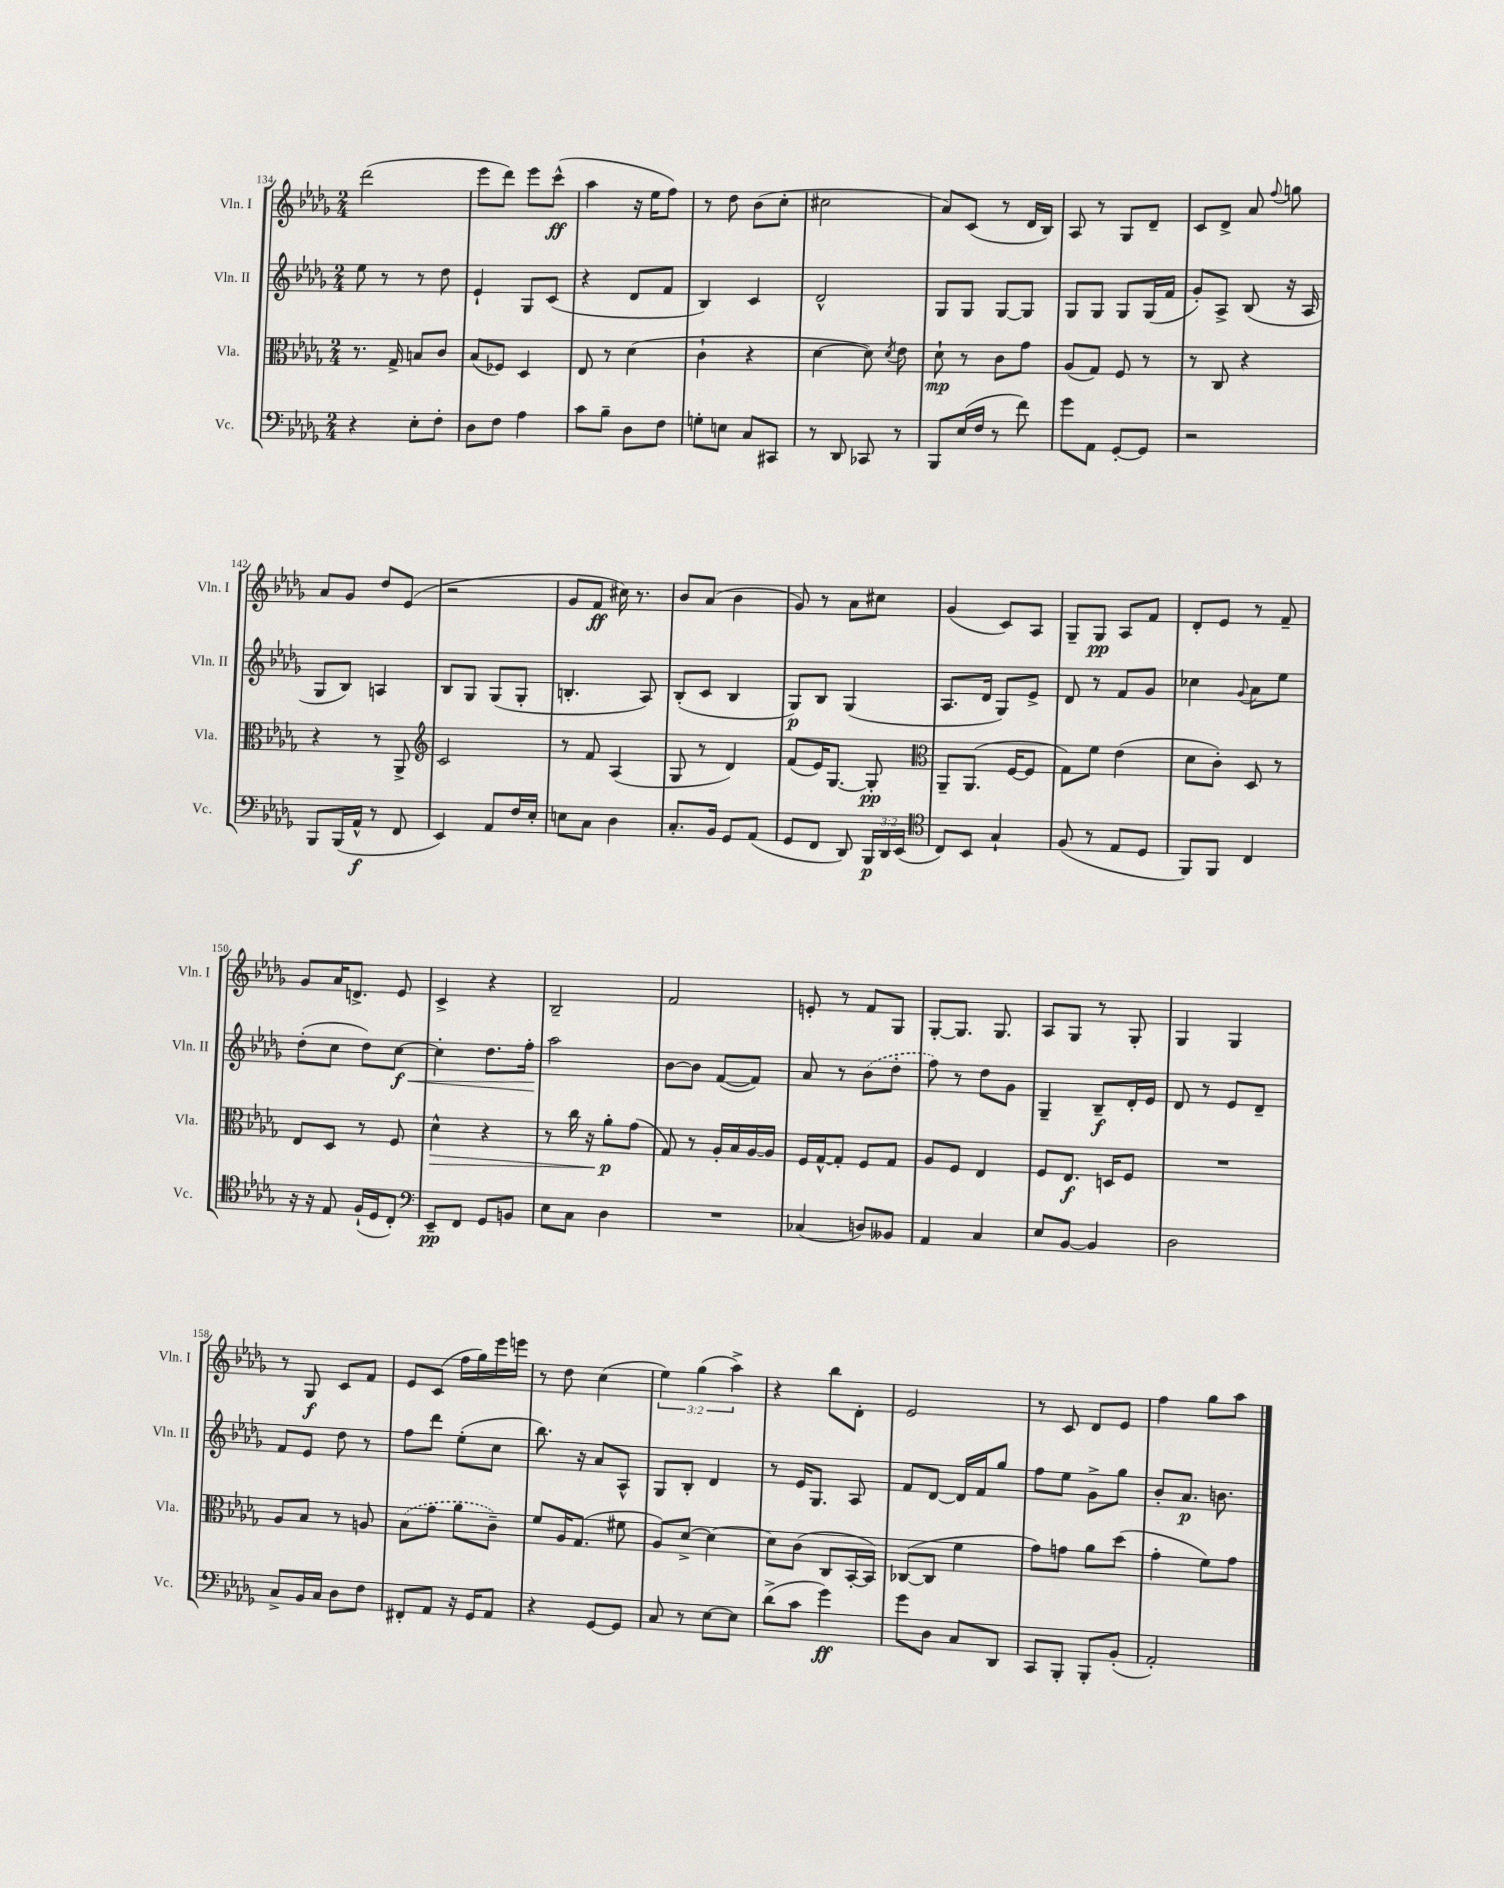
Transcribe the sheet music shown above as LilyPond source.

<<
\new StaffGroup <<
\new Staff = "s0" \with { instrumentName = "Vln. I" shortInstrumentName = "Vln. I" } {
    \clef treble \key des \major \numericTimeSignature \time 2/4 \override Staff.TupletNumber.text = #tuplet-number::calc-fraction-text
    \autoBeamOff des'''2( |
    ees'''8[ des'''8]) ees'''8[ c'''8]-^\ff( |
    aes''4 r16 ees''16[ f''8]) |
    r8 des''8 bes'8[( c''8]-. |
    cis''2 |
    aes'8[) c'8]( r8 des'16[ bes16]) |
    aes8 r8 ges8[ des'8]-- |
    c'8[ des'8]-> aes'8 \appoggiatura { f''8 } g''8 |
    aes'8[ ges'8] des''8[ ees'8]( |
    r2 |
    ges'8[ f'8]\ff cis''16) r8. |
    bes'8[ aes'8]( bes'4 |
    ges'8) r8 aes'8[ cis''8] |
    ges'4( c'8[) aes8] |
    ges8[-- ges8]\pp aes8[ f'8] |
    des'8[-. ees'8] r8 f'8-- |
    ges'8[ aes'16 d'8.]-> ees'8 |
    c'4-> r4 |
    bes2-- |
    f'2 |
    e'8-. r8 f'8[ ges8] |
    ges8[~-. ges8.] ges8. |
    aes8[ ges8] r8 ges8-. |
    ges4 ges4 |
    r8 ges8\f c'8[ f'8] |
    ees'8[ c'8]( f''16[ ges''16) ees'''16 e'''16] |
    r8 des''8 c''4( |
    \tuplet 3/2 { ees''4) ges''4( aes''4->) } |
    r4 bes''8[ des'8]-. |
    ees'2 |
    r8 c'8 des'8[ ees'8] |
    f''4 ges''8[ aes''8] \bar "|." |
}
\new Staff = "s1" \with { instrumentName = "Vln. II" shortInstrumentName = "Vln. II" } {
    \clef treble \key des \major \numericTimeSignature \time 2/4
    \autoBeamOff ees''8 r8 r8 des''8 |
    ees'4-! ges8[ c'8]( |
    r4 des'8[ f'8] |
    bes4) c'4 |
    des'2-^ |
    ges8[ ges8] ges8[~ ges8] |
    ges8[ ges8] ges8[ ges16( f'16] |
    ges'8[-.) aes8]-> bes8( r16 aes16 |
    ges8[ bes8]) a4 |
    bes8[ ges8] ges8[( ges8]-. |
    b4.-. aes8) |
    bes8[-.( c'8] bes4 |
    ges8[\p) bes8] ges4( |
    aes8.[ des'16] ges8[) ees'8]-> |
    des'8 r8 f'8[ ges'8] |
    ces''4 \appoggiatura { ges'8 } aes'8[ ees''8] |
    des''8[-.( c''8] des''8[) c''8]~\f\< |
    c''4-. des''8.[ f''16]-. |
    aes''2\! |
    bes'8[~ bes'8] f'8[~( f'8]) |
    aes'8 r8 \once \slurDashed bes'8[( des''8]-. |
    f''8) r8 des''8[ ges'8] |
    ges4-- bes8[--\f des'16-. ees'16] |
    des'8 r8 ees'8[ des'8]-- |
    f'8[ ees'8] des''8 r8 |
    f''8[ des'''8] ees''8[-.( c''8] |
    bes''8.) r16 aes'8[ aes8]-^ |
    ges8[ bes8]-. des'4 |
    r8 ees'16[ ges8.] aes8 |
    f'8[ des'8]~ des'16[ f'16 ges''8] |
    f''8[ ees''8] ges'8[-> ges''8] |
    bes'8[-. aes'8.]\p b'8. \bar "|." |
}
\new Staff = "s2" \with { instrumentName = "Vla." shortInstrumentName = "Vla." } {
    \clef alto \key des \major \numericTimeSignature \time 2/4
    \autoBeamOff r8. ges16-> b8[ c'8] |
    bes8[( fes8]) des4 |
    ees8 r8 des'4( |
    c'4-! r4 |
    des'4~ des'8) \acciaccatura { des'8 } ees'8 |
    des'8-!\mp r8 c'8[ ges'8] |
    aes8[( ges8]) f8 r8 |
    r8 c8 r4 |
    r4 r8 aes,8-> |
    \clef treble c'2 |
    r8 f'8 aes4( |
    ges8 r8 des'4) |
    f'8[( ees'16) ges8.]~ ges8-.\pp |
    \clef alto aes,8[-- aes,8.]( f16[~ f8] |
    ges8[) f'8] ees'4( |
    des'8[ c'8]-.) des8 r8 |
    ees8[ des8] r8 f8 |
    des'4-^\> r4 |
    r8 c''16 r16 aes'8[-.\p\! ges'8]( |
    ges8) r8 aes16[-. bes16 aes16~ aes16] |
    f16[ ges16~-^ ges8]-. f8[ ges8] |
    aes8[ f8] ees4 |
    f8[ ees8.]\f d16[ f8] |
    R2 |
    aes8[ bes8] r8 a8 |
    \once \slurDashed bes8[( ges'8] aes'8[ c'8]--) |
    f'8[ aes16 ges8.]( fis'8 |
    aes8[) des'8]~-> des'4~ |
    des'8[ c'8]( c8[ bes,16~-. bes,16]) |
    ces8[~( ces8] f'4 |
    ges'8[) g'8] aes'8[ des''8]( |
    ges'4-. f'8[) ges'8] \bar "|." |
}
\new Staff = "s3" \with { instrumentName = "Vc." shortInstrumentName = "Vc." } {
    \clef bass \key des \major \numericTimeSignature \time 2/4 \override Staff.TupletNumber.text = #tuplet-number::calc-fraction-text
    \autoBeamOff r4 ees8[-. f8]-. |
    des8[ f8] aes4 |
    c'8[ bes8]-- des8[ f8] |
    g8[-. e8] c8[ cis,8] |
    r8 des,8 ces,8 r8 |
    bes,,8[ ees16( f16] r8 f'8) |
    ges'8[ aes,8] ges,8[~-. ges,8] |
    r2 |
    bes,,8[ bes,,16( aes,16]-^\f r8 f,8 |
    ees,4) aes,8[ f16 ees16]-. |
    e8[ c8] des4 |
    c8.[-. bes,16] ges,8[ aes,8]( |
    ges,8[ f,8] des,8) \tuplet 3/2 { bes,,16[\p des,16 ees,16]( } |
    \clef tenor c8[) bes,8] ges4-! |
    f8( r8 ees8[ des8] |
    f,8[) f,8] c4 |
    r16 r16 ees8 f16[-!( des16 c8]-.) |
    \clef bass ees,8[--\pp f,8] ges,8[ b,8] |
    ees8[ c8] des4 |
    R2 |
    ces4( d8[) beses,8] |
    aes,4 c4 |
    ees8[ bes,8]~ bes,4 |
    des2 |
    c8[-> bes,16 c16] des8[ f8] |
    fis,8[-. aes,8] r16 ges,16[ aes,8] |
    r4 ges,8[~ ges,8] |
    c8 r8 ees8[~ ees8] |
    des'8[->( c'8] ges'4\ff) |
    ges'8[ des8] c8[ des,8] |
    c,8[ bes,,8]-. bes,,8[-. bes,8]-.( |
    aes,2-.) \bar "|." |
}
>>
>>
\layout { \context { \Score currentBarNumber = #134 } }
